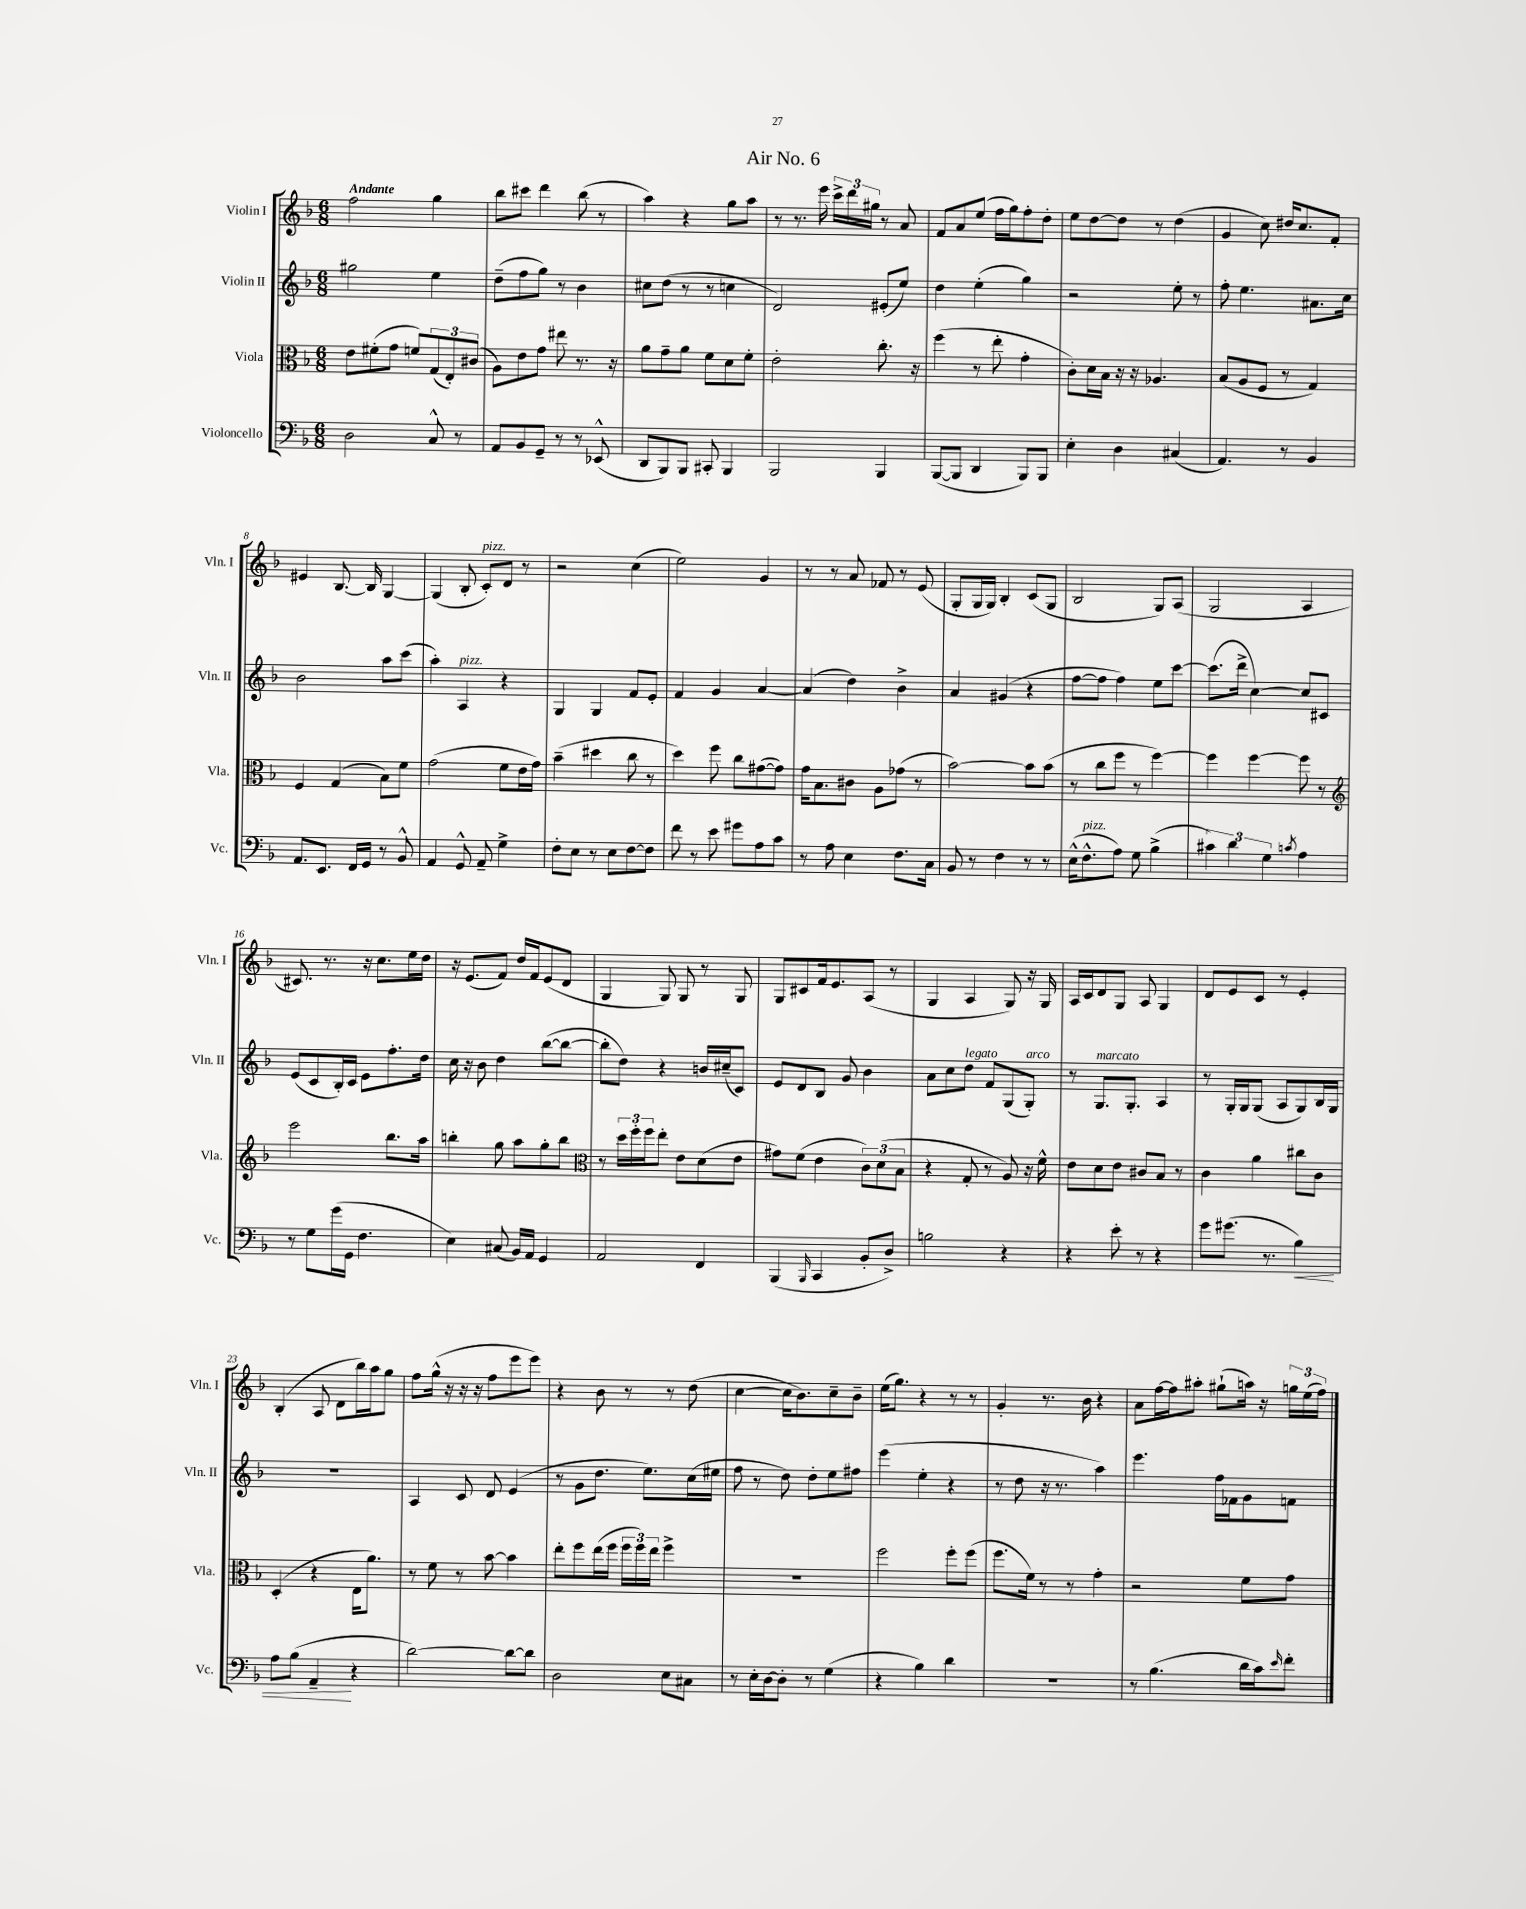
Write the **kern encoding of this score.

**kern	**kern	**kern	**kern
*staff4	*staff3	*staff2	*staff1
*clefF4	*clefC3	*clefG2	*clefG2
*k[b-]	*k[b-]	*k[b-]	*k[b-]
*M6/8	*M6/8	*M6/8	*M6/8
2D	8e	2gg#	2ff
.	(8f#'	.	.
.	8g	.	.
.	8f)	.	.
8C^^	(12G	4ee	4gg
.	12E')	.	.
8r	.	.	.
.	(12c#	.	.
=	=	=	=
8AA	8A)	(8dd~	8bb-
8BB-	8e	8ff	8ccc#
8GG~	8g	8gg)	4ddd
8r	8ee#	8r	.
8r	8.r	4b-	(8bb-
(8EE-^^	.	.	8r
.	16r	.	.
=	=	=	=
8DD	8a	8cc#	4aa)
8BBB-)	8g~	(8dd	.
8BBB-	8a	8r	4r
8CC#'	8f	8r	.
4BBB-	8d	4cc	8gg
.	8f'	.	8aa
=	=	=	=
2BBB-	2e'	2d)	8r
.	.	.	8.r
.	.	.	16eee
.	.	.	24ccc^
.	.	.	24ddd
.	.	.	24gg#
4BBB-	8.cc'	(8e#'	8r
.	.	8ee)	8a
.	16r	.	.
=	=	=	=
([8BBB-	(4ff	4dd	8f
8BBB-]	.	.	8a
4DD	8r	(4ee'	(8ee
.	8ee'	.	16ff
.	.	.	16gg)
8BBB-)	4g'	4gg)	8ff'
8BBB-	.	.	8dd'
=	=	=	=
4E'	8c')	2r	8ee
.	16d	.	[8dd
.	16B-	.	.
4D	16r	.	8dd]
.	16r	.	.
.	4.A-	.	8r
(4C#	.	8ee'	(4dd
.	.	8r	.
=	=	=	=
4.AA)	(8B-	8ff'	4g
.	8A	4.ee	.
.	8F	.	8cc)
8r	8r	.	16dd#
.	.	.	8.cc
4BB-	4G)	8.a#	.
.	.	.	8f'
.	.	16cc	.
=	=	=	=
8.AA	4F	2b-	4e#
8.EE	.	.	.
.	(4G	.	[8.B-
16FF	.	.	.
16GG	.	.	16B-]
8r	8B-)	8aa	[4G
8BB-^^	8f	(8ccc	.
=	=	=	=
4AA	(2g	4aa')	(4G]
8GG^^	.	4A	8B-'
8AA~	.	.	8c')
4G^	8f	4r	8d
.	16e	.	8r
.	16g)	.	.
=	=	=	=
8F'	(4b-~	4G	2r
8E	.	.	.
8r	4dd#	4G	.
8E	.	.	.
[8F	8cc	8f	(4cc
8F]	8r	8e'	.
=	=	=	=
8f	4dd)	4f	2ee)
8r	.	.	.
8e	8ff	4g	.
8g#	8cc	.	.
8A	([8g#	[4a	4g
8c	8g#])	.	.
=	=	=	=
8r	16g	(4a]	8r
.	8.B-	.	.
8A	.	.	8r
4E	8c#	4dd)	8a
.	8A	.	8f-
8.F	(8g-	4b-^	8r
.	8r	.	(8e
16C	.	.	.
=	=	=	=
8BB-	[2b-)	4a	8G'
8r	.	.	16G
.	.	.	16G)
4F	.	(4g#	4B-'
8r	8b-]	4r	(8c
8r	(8b-	.	8G
=	=	=	=
(16E^^	8r	[8ff	2B-
8.F^^	.	.	.
.	8cc	8ff]	.
8A)	8ff	4ff)	.
8G	8r	.	.
(4B-^	[4ff)	8ee	8G)
.	.	[8ccc	(8A
=	=	=	=
6c#)	4ff]	(8.ccc]	2G
6d	.	.	.
.	.	16ddd^	.
.	[4ff	[4cc)	.
6G	.	.	.
8qc	.	.	.
4A	8ff]	8cc]	4A
.	8r	8c#	.
=	=	=	=
*	*clefG2	*	*
8r	2eee	(8e	8.c#)
8G	.	8c	.
.	.	.	8.r
(16g	.	16B-')	.
16GG	.	16c	.
4.F	.	8e	16r
.	.	.	8.cc
.	8.bb-	8.ff'	.
.	.	.	16ee
.	16aa	16dd	16dd
=	=	=	=
4E)	4bb'	16cc	16r
.	.	16r	(8.e
.	.	8b-	.
(8C#	8gg	4dd	8f)
16BB-)	8aa	.	16dd
16AA	.	.	16f
4GG	8gg'	([8bb-	(8e
.	8bb	8bb-_	8d
=	=	=	=
*	*clefC3	*	*
2AA	8r	8bb-']	4G
.	24dd	8dd)	.
.	24ff'	.	.
.	24ff	.	.
.	8ee'	4r	8G)
.	8e	.	8G
4FF	(8d	16b	8r
.	.	(16cc#~	.
.	8e	8c)	8G
=	=	=	=
(4BBB-	8g#)	8e	8G
.	(8f	8d	8c#
16qqBBB-	.	.	.
4CC	4e	8B-	16f
.	.	.	8.e
.	.	8g	.
8BB-'	12c)	4b-	(8A
.	(12d	.	.
8D^)	.	.	8r
.	12B-	.	.
=	=	=	=
2B	4r	8a	4G
.	.	8cc	.
.	8G'	8dd	4A
.	8r	8f	.
4r	8A)	(8G	8G)
.	16r	8G')	16r
.	16f^^	.	16G
=	=	=	=
4r	8e	8r	16A
.	.	.	16c
.	8d	8.G	8d
8e'	8e	.	8G
.	.	8.G'	.
8r	8c#	.	8A
4r	8B-	4A	4G
.	8r	.	.
=	=	=	=
8g	4c	8r	8d
(8.g#	.	16G'	8e
.	.	16G	.
.	4a	(8G	8c
8.r	.	.	.
.	.	8A	8r
4B-)	8cc#	8G)	4e'
.	8c	16B-	.
.	.	16G	.
=	=	=	=
8A	(4D'	2.r	(4B-'
(8B-	.	.	.
4AA~	4r	.	8A
.	.	.	8d
4r	16E	.	16bb-)
.	8.a)	.	16aa
.	.	.	8gg
=	=	=	=
[2d)	8r	4A	8ff
.	8f	.	(16gg^^
.	.	.	16r
.	8r	8c	16r
.	.	.	16r
.	[8b-	8d	8ff
8d_	4b-]	(4e	8eee
8d]	.	.	8eee)
=	=	=	=
2D	8ee'	8r	4r
.	8ff	8g	.
.	(16ee	8.dd	8b-
.	16ff	.	.
.	24ff	.	8r
.	24ff)	.	.
.	.	8.ee)	.
.	24ee	.	.
8E	4ff^	.	8r
8C#	.	(16cc	(8dd
.	.	16ee#	.
=	=	=	=
8r	2.r	8ff	[4cc
16E'	.	8r	.
[16D	.	.	.
8D']	.	8dd)	16cc]
.	.	.	8.b-)
8r	.	8dd'	.
(4G	.	8ee	8cc~
.	.	8ff#	8b-~
=	=	=	=
4r	2ff	(4eee	(16ee
.	.	.	8.gg)
4B-)	.	4ee'	4r
4d	8ff'	4r	8r
.	(8ff	.	8r
=	=	=	=
2.r	8.ff	8r	4g'
.	.	8dd	.
.	16f)	.	.
.	8r	16r	8.r
.	.	8.r	.
.	8r	.	.
.	.	.	16b-
.	4g'	4aa)	4r
=	=	=	=
8r	2r	4.eee	8a
(4.B-	.	.	[16ff
.	.	.	16ff]
.	.	.	8aa#'
.	.	16ff	(8gg#`
.	.	16f-	.
16d	8f	8g	16aa)
16c)	.	.	16r
16qqe	.	.	.
8f'	8g	8f	24gg
.	.	.	(24ee
.	.	.	24ff)
==	==	==	==
*-	*-	*-	*-
